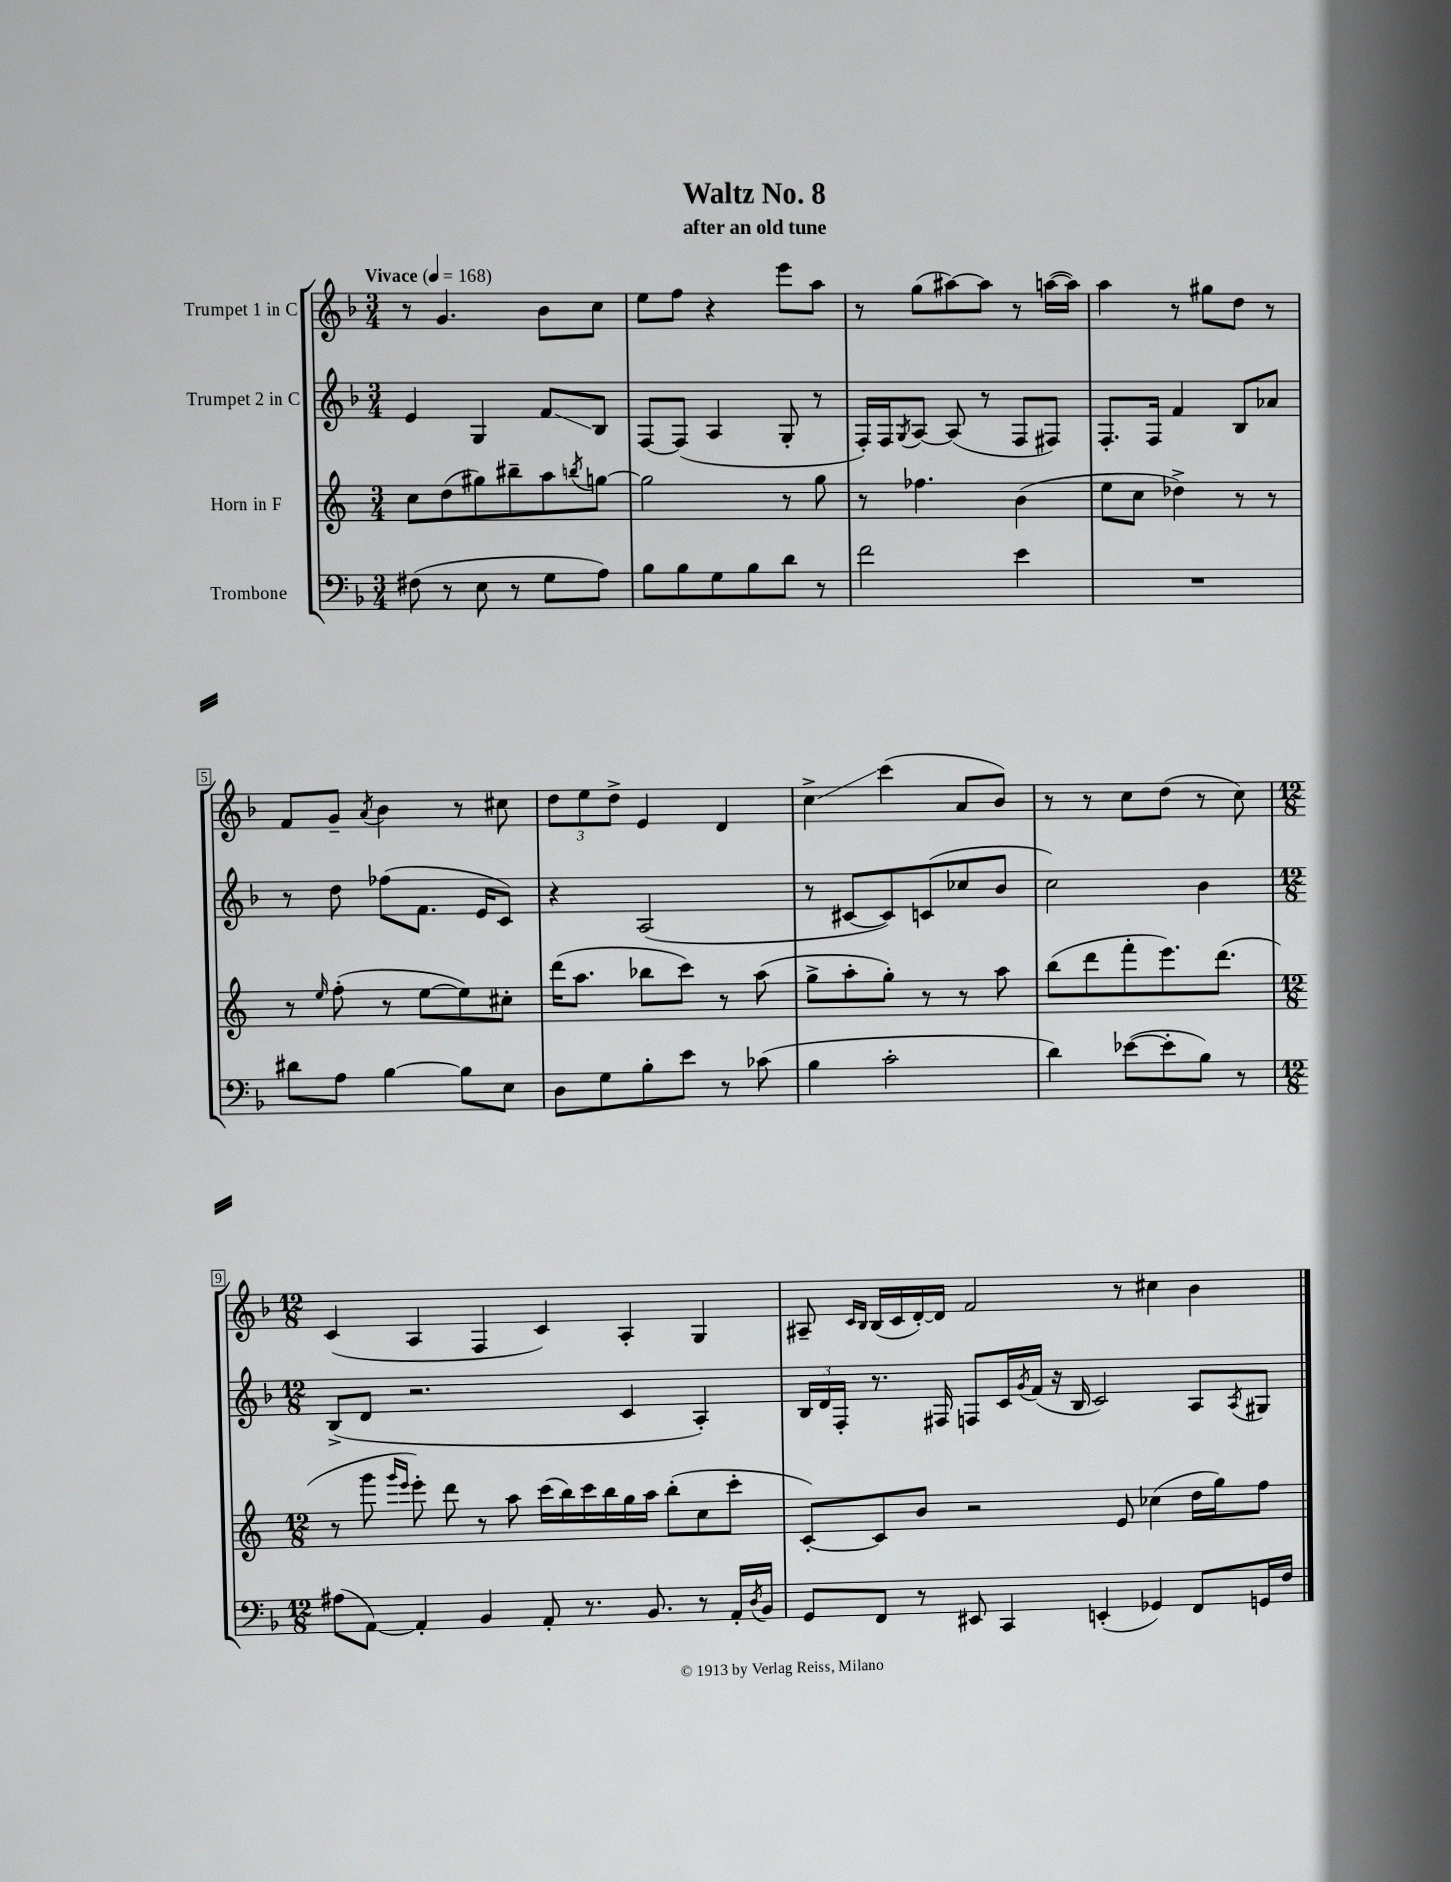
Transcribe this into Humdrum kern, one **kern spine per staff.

**kern	**kern	**kern	**kern
*staff4	*staff3	*staff2	*staff1
*clefF4	*clefG2	*clefG2	*clefG2
*k[b-]	*k[]	*k[b-]	*k[b-]
*M3/4	*M3/4	*M3/4	*M3/4
*MM168	*MM168	*MM168	*MM168
(8F#	8cc	4e	8r
8r	(8dd	.	4.g
8E	8gg#)	4G	.
8r	8bb#~	.	.
8G	8aa	8f	8b-
.	8qbb	.	.
8A)	[8gg	8B-	8cc
=	=	=	=
8B-	2gg]	[8F	8ee
8B-	.	(8F]	8ff
8G	.	4A	4r
8B-	.	.	.
8d	8r	8G'	8eee
8r	8gg	8r	8aa
=	=	=	=
2f	8r	16F')	8r
.	.	16F	.
.	.	8qG	.
.	4.ff-	[8A	(8gg
.	.	(8A]	[8aa#)
.	.	8r	8aa#]
4e	(4b	8F	8r
.	.	8F#)	([16aa
.	.	.	16aa])
=	=	=	=
2.r	8ee	8.F'	4aa
.	8cc	.	.
.	.	16F	.
.	4dd-^)	4f	8r
.	.	.	8gg#
.	8r	8B-	8dd
.	8r	8a-	8r
=	=	=	=
8d#	8r	8r	8f
.	16qqee	.	.
8A	(8ff'	8dd	8g~
.	.	.	8qa
[4B-	8r	(8ff-	4b-
.	[8ee	8.f	.
8B-]	8ee])	.	8r
.	.	16e	.
8E	8cc#'	8c)	8cc#
=	=	=	=
8D	(16ddd	4r	12dd
.	8.aa	.	.
.	.	.	12ee
8G	.	.	.
.	.	.	12dd^
8B-'	8bb-	(2A	4e
8e	8ccc)	.	.
8r	8r	.	4d
(8c-	(8aa	.	.
=	=	=	=
4B-	8gg^	8r	4cc^
.	8aa'	[8c#	.
2c'	8gg')	8c#])	(4ccc
.	8r	(8c	.
.	8r	8cc-	8a
.	8aa	8b-	8b-)
=	=	=	=
4d)	(8bb	2cc)	8r
.	8ddd	.	8r
([8e-	8fff'	.	8cc
8e-']	8.eee)	.	(8dd
8B-)	.	4b-	8r
.	(8.ddd	.	.
8r	.	.	8cc)
=	=	=	=
*M12/8	*M12/8	*M12/8	*M12/8
(8A#	8r	(8B-^	(4c
[8AA)	8ggg	8d	.
.	16qqggg	.	.
.	16qqeee	.	.
4AA']	8eee')	2.r	4A
.	8ddd	.	.
4BB-	8r	.	4F
.	8aa	.	.
8AA'	(16ccc	.	4c)
.	16bb)	.	.
8.r	16ccc	.	.
.	16bb	.	.
.	16gg	4c	4A'
8.BB-	16aa	.	.
.	(8bb'	.	.
8r	8cc	4A')	4G
16AA'	8ccc'	.	.
8qD	.	.	.
16BB-	.	.	.
=	=	=	=
8GG	[8c')	24B-	8A#~
.	.	24d	.
.	.	24F'	.
.	.	.	16qqc
.	.	.	16qqB-
8FF	8c]	8.r	(16B-
.	.	.	16c
8r	8b	.	[16d')
.	.	16F#	16d]
8EE#	2r	8F	2f
4CC	.	16c	.
.	.	8qg	.
.	.	(16f	.
.	.	16r	.
.	.	16B-	.
(4EE'	.	2c)	.
.	8e	.	8r
4GG-)	(4cc-	.	4cc#
8FF	16dd	8A	4b-
.	16gg)	.	.
.	.	8qA	.
16GG	8ff	8G#	.
16F	.	.	.
==	==	==	==
*-	*-	*-	*-
